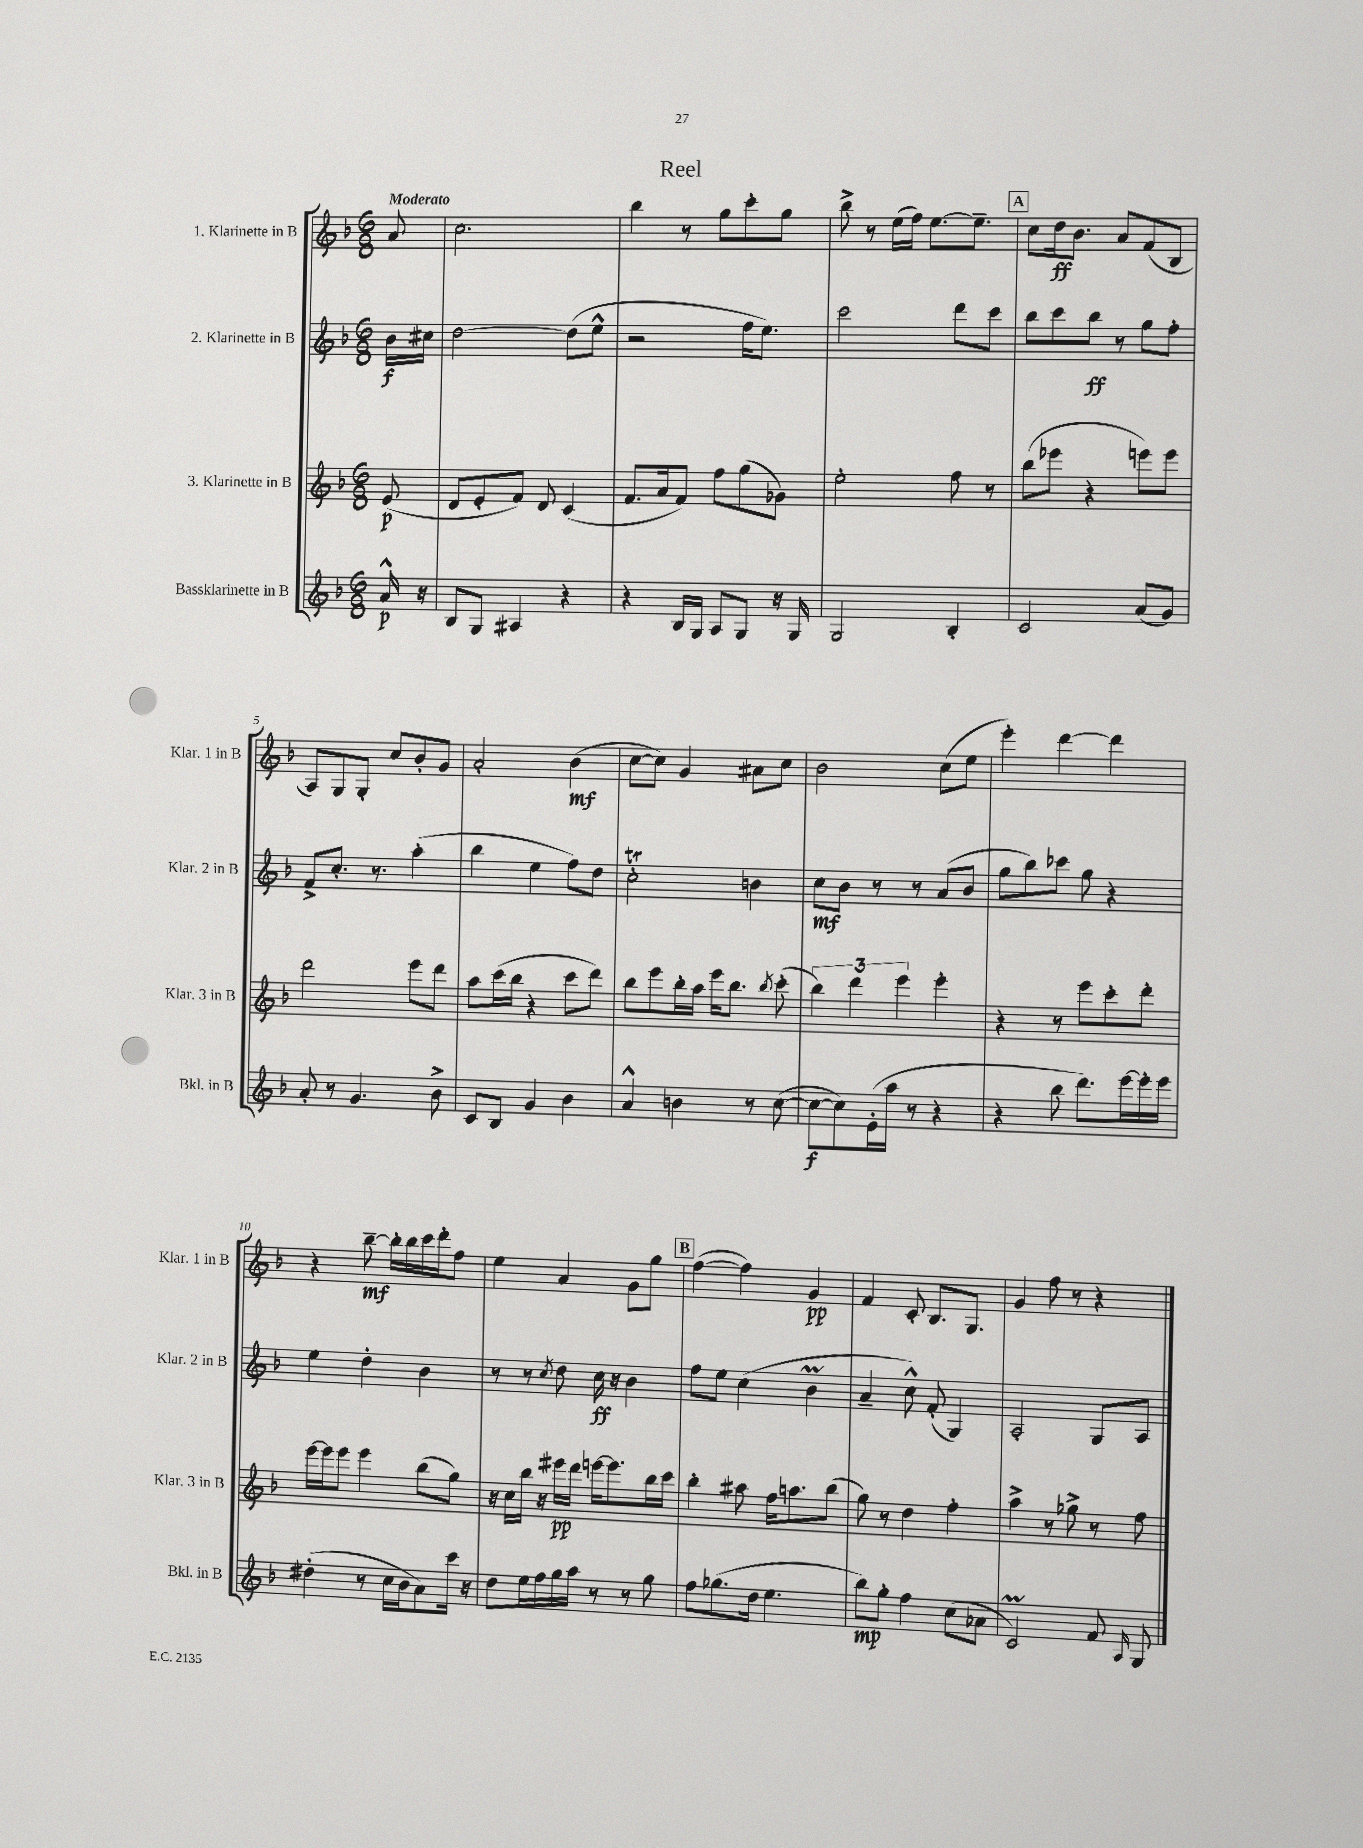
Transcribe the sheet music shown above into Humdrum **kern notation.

**kern	**kern	**kern	**kern
*staff4	*staff3	*staff2	*staff1
*clefG2	*clefG2	*clefG2	*clefG2
*k[b-]	*k[b-]	*k[b-]	*k[b-]
*M6/8	*M6/8	*M6/8	*M6/8
16a^^	(8e	16b-	8a
16r	.	16cc#	.
=	=	=	=
8B-	8d	[2dd	2.cc
8G	8e'	.	.
4A#	8f)	.	.
.	8d	.	.
4r	(4c	(8dd]	.
.	.	8ee^^	.
=	=	=	=
4r	8.f	2r	4bb-
.	16a	.	.
16B-	8f)	.	8r
16G	.	.	.
8A	8ff	.	8gg
8G	(8gg	16ff	8ccc'
.	.	8.ee)	.
16r	8g-)	.	8gg
16G	.	.	.
=	=	=	=
2G	2ee'	2ccc	8bb-^
.	.	.	8r
.	.	.	(16ee
.	.	.	16ff)
.	.	.	[8.ee
4B-'	8ff	8ddd	.
.	.	.	8.ee~]
.	8r	8ccc	.
=	=	=	=
2c	(8bb-	8bb-	8cc
.	8eee-	8ccc	16dd
.	.	.	8.b-
.	4r	8bb-	.
.	.	8r	8a
(8a	8eee)	8gg	(8f
8g)	8eee	8ff'	8B-
=	=	=	=
8a'	2ddd	8f^	8A)
8r	.	8.cc'	8G
4.g	.	.	8G'
.	.	8.r	.
.	.	.	8cc
.	8eee	(4aa'	8b-'
8b-^	8ddd	.	8g
=	=	=	=
8c	8aa	4bb-	2a'
8B-	(16ccc	.	.
.	16bb-	.	.
4g	4r	4ee	.
4b-	8ccc	8ff)	(4b-
.	8ddd)	8dd	.
=	=	=	=
4a^^	8bb-	2cc'	[8cc
.	8eee	.	8cc])
4b	16bb-'	.	4g
.	16aa	.	.
.	16eee	.	.
.	8.bb-	.	.
8r	.	4b	8a#
.	8qbb-	.	.
([8cc	(8ccc'	.	8cc
=	=	=	=
8cc_	6bb-)	8cc	2b-
8cc])	.	8b-	.
.	6ddd	.	.
(16e'	.	8r	.
16aa	.	.	.
.	6eee	.	.
8r	.	8r	.
4r	4eee'	(8a	(8cc
.	.	8b-	8ee
=	=	=	=
4r	4r	8gg	4eee')
.	.	8bb-)	.
8bb-	8r	8ccc-	[4ddd
8.ddd)	8eee	8gg	.
.	8ccc'	4r	4ddd]
[16eee	.	.	.
16eee']	8ddd'	.	.
16eee	.	.	.
=	=	=	=
(4dd#'	[16eee	4ee	4r
.	16eee]	.	.
.	8eee	.	.
8r	4eee	4dd'	[8bb-~
16cc	.	.	16bb-']
16b-	.	.	16bb-
8a)	(8bb-	4b-	16ccc
.	.	.	16ddd'
16ccc	8gg)	.	8ff
16r	.	.	.
=	=	=	=
8dd	16r	8r	4ee
.	16cc	.	.
16ee	16bb-	8r	.
16ff	16r	.	.
.	.	8qcc	.
16gg	16eee#	8dd	4a
16aa	16ddd	.	.
8r	[16eee	16cc	.
.	8.eee]	16r	.
8r	.	4b-	8g
8gg	16bb-	.	8gg
.	16ccc	.	.
=	=	=	=
8ff	4bb-'	8ff	([4ff
(8.gg-	.	8ee	.
.	8aa#	(4cc	4ff])
16dd	.	.	.
4.ee	16ff	.	.
.	8.aa	.	.
.	.	4b-	4g
.	(8bb-	.	.
=	=	=	=
8bb-)	8gg)	4a~	4f
8gg'	8r	.	.
4ff	4dd	8cc^^)	8c'
.	.	(8f'	8.B-
(8cc	4ff'	4G)	.
.	.	.	8.G
8a-	.	.	.
=	=	=	=
2c)	4aa^	2A'	4g
.	8r	.	8ff
.	8gg-^	.	8r
8f	8r	8G	4r
16qqA	.	.	.
8G	8ff	8A	.
==	==	==	==
*-	*-	*-	*-
